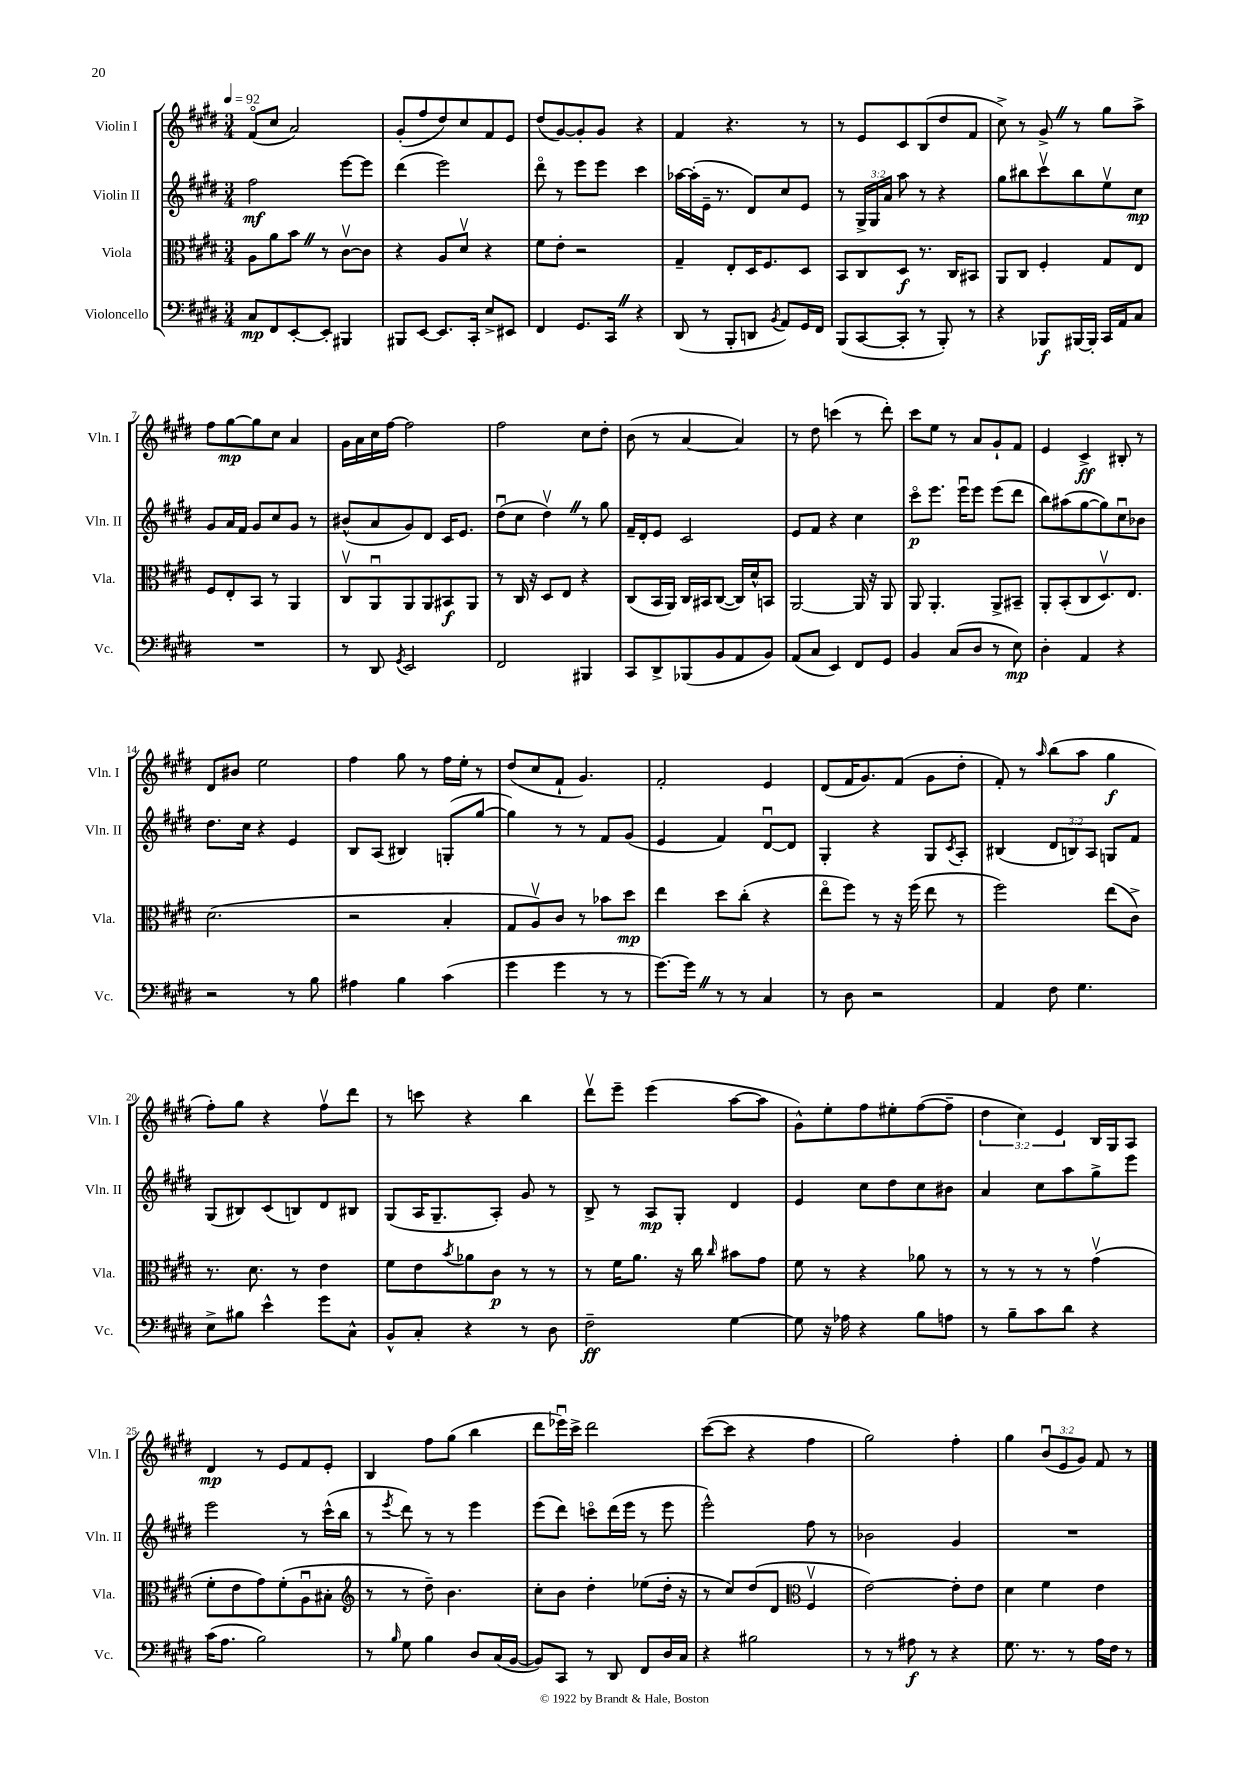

**kern	**dynam	**kern	**dynam	**kern	**dynam	**kern	**dynam
*part4	*part4	*part3	*part3	*part2	*part2	*part1	*part1
*staff4	*staff4	*staff3	*staff3	*staff2	*staff2	*staff1	*staff1
*I"Violoncello	*	*I"Viola	*	*I"Violin II	*	*I"Violin I	*
*I'Vc.	*	*I'Vla.	*	*I'Vln. II	*	*I'Vln. I	*
*clefF4	*	*clefC3	*	*clefG2	*	*clefG2	*
*k[f#c#g#d#]	*	*k[f#c#g#d#]	*	*k[f#c#g#d#]	*	*k[f#c#g#d#]	*
*M3/4	*	*M3/4	*	*M3/4	*	*M3/4	*
*MM92	*	*MM92	*	*MM92	*	*MM92	*
=1	=1	=1	=1	=1	=1	=1	=1
8C#/L	mp	8A\L	.	2ff#\	mf	(8f#/L	.
8FF#/	.	8a\	.	.	.	8cc#/J	.
[8EE'/	.	8bZ\J	.	.	.	2a/)	.
8EE'/J]	.	8r	.	.	.	.	.
4BBB#X/	.	[8c#v\L	.	[8eee\L	.	.	.
.	.	8c#\J]	.	8eee\J]	.	.	.
=2	=2	=2	=2	=2	=2	=2	=2
8BBB#X/L	.	4r	.	(4ddd#\	.	(8g#'/L	.
[8EE/J	.	.	.	.	.	8ff#/	.
8.EE/L]	.	8A/L	.	2eee\)	.	8dd#/)	.
.	.	8d#v/J	.	.	.	8cc#/	.
16CC#'/Jk	.	.	.	.	.	.	.
8E^/L	.	4r	.	.	.	8f#/	.
8EE#X/J	.	.	.	.	.	8e/J	.
=3	=3	=3	=3	=3	=3	=3	=3
4FF#/	.	8f#\L	.	8ddd#\	.	(8dd#/L	.
.	.	8e'\J	.	8r	.	[8g#/)	.
8.GG#/L	.	2r	.	8eee\L	.	8g#'/]	.
.	.	.	.	8eee\J	.	8g#/J	.
16CC#Z/Jk	.	.	.	.	.	.	.
4r	.	.	.	4ccc#\	.	4r	.
=4	=4	=4	=4	=4	=4	=4	=4
(8DD#/	.	4G#~/	.	[16aa-X\LL	.	4f#/	.
.	.	.	.	(16aa-'\]	.	.	.
8r	.	.	.	16e~\JJ	.	.	.
.	.	.	.	8.r	.	.	.
8BBB'/L	.	8E'/L	.	.	.	4.r	.
8DDn/J	.	16D#/K	.	8d#/L)	.	.	.
.	.	8.F#/	.	.	.	.	.
8qBB/	.	.	.	.	.	.	.
8AA/L)	.	.	.	8cc#/	.	.	.
16GG#/L	.	8D#/J	.	8e/J	.	8r	.
16FF#/JJ	.	.	.	.	.	.	.
=5	=5	=5	=5	=5	=5	=5	=5
(8BBB/L	.	8BB/L	.	8r	.	8r	.
[8CC#/	.	8C#/	.	24G#^/LL	.	8e/L	.
.	.	.	.	24G#/	.	.	.
.	.	.	.	24a/JJ	.	.	.
8CC#'/J]	.	8D#/J	f	8aa\	.	8c#/	.
8r	.	8.r	.	8r	.	(8B/	.
8BBB'/)	.	.	.	4r	.	8dd#/	.
.	.	16C#/KL	.	.	.	.	.
8r	.	8BB#X/J	.	.	.	8f#/J	.
=6	=6	=6	=6	=6	=6	=6	=6
4r	.	8AA/L	.	8gg#\L	.	8cc#^\)	.
.	.	8C#/J	.	8bb#X\	.	8r	.
8BBB-X/L	f	4F#'/	.	8ccc#v\	.	8g#^Z/	.
[16BBB#X/L	.	.	.	8bb#\	.	8r	.
16BBB#'/JJ]	.	.	.	.	.	.	.
16CC#/LL	.	8G#/L	.	8eev\	.	8gg#\L	.
16AA/J	.	.	.	.	.	.	.
8C#/J	.	8E/J	.	8cc#\J	mp	8aa^\J	.
!!LO:LB:g=z
=7	=7	=7	=7	=7	=7	=7	=7
2.r	.	8F#/L	.	8g#/L	.	8ff#\L	.
.	.	8E'/	.	16a/L	.	[8gg#\	mp
.	.	.	.	16f#/JJ	.	.	.
.	.	8BB/J	.	8g#/L	.	8gg#\]	.
.	.	8r	.	8cc#/	.	8cc#\J	.
.	.	4AA/	.	8g#/J	.	4a/	.
.	.	.	.	8r	.	.	.
=8	=8	=8	=8	=8	=8	=8	=8
8r	.	8C#v/L	.	(8b#X^^/L	.	16g#\LL	.
.	.	.	.	.	.	16a\	.
8DD#/	.	8AAu/	.	8a/	.	16cc#\	.
.	.	.	.	.	.	[16ff#\JJ	.
8qGG#/	.	.	.	.	.	.	.
2EE/	.	8AA/	.	8g#/)	.	2ff#\]	.
.	.	8AA/	.	8d#/J	.	.	.
.	.	8BB#X/	f	16c#/KL	.	.	.
.	.	.	.	8.e/J	.	.	.
.	.	8AA/J	.	.	.	.	.
=9	=9	=9	=9	=9	=9	=9	=9
2FF#/	.	8r	.	(8dd#u\L	.	2ff#\	.
.	.	16C#/	.	8cc#\J	.	.	.
.	.	16r	.	.	.	.	.
.	.	8D#/L	.	4dd#vZ\)	.	.	.
.	.	8E/J	.	.	.	.	.
4BBB#X/	.	4r	.	8r	.	8cc#\L	.
.	.	.	.	8gg#\	.	8dd#'\J	.
=10	=10	=10	=10	=10	=10	=10	=10
8CC#/L	.	(8C#/L	.	16f#~/LL	.	(8b\	.
.	.	.	.	16d#'/J	.	.	.
8DD#^/	.	16BB/L	.	8e/J	.	8r	.
.	.	16AA/JJ)	.	.	.	.	.
(8BBB-X/	.	16C#/LL	.	2c#/	.	[4a/	.
.	.	16BB#X/J	.	.	.	.	.
8BB/	.	([8C#/J	.	.	.	.	.
8AA/	.	16C#/LL])	.	.	.	4a/])	.
.	.	16d#^^/J	.	.	.	.	.
8BB/J)	.	8BBn/J	.	.	.	.	.
=11	=11	=11	=11	=11	=11	=11	=11
(8AA/L	.	[2AA/	.	8e/L	.	8r	.
8C#/J	.	.	.	8f#/J	.	8dd#\	.
4EE/)	.	.	.	4r	.	(4cccn\	.
8FF#/L	.	16AA/]	.	4cc#\	.	8r	.
.	.	16r	.	.	.	.	.
8GG#/J	.	8AA/	.	.	.	8ddd#'\)	.
=12	=12	=12	=12	=12	=12	=12	=12
4BB/	.	8AA/	.	8ccc#\L	p	8ccc#\L	.
.	.	4.AA'/	.	8.eee\J	.	8ee\J	.
(8C#/L	.	.	.	.	.	8r	.
.	.	.	.	16eeeu\KL	.	.	.
8D#/J	.	.	.	8eee\J	.	8a/L	.
8r	.	8AA^/L	.	(8eee\L	.	8g#`/	.
8E\)	mp	8BB#X~/J	.	8ddd#\J	.	8f#/J	.
=13	=13	=13	=13	=13	=13	=13	=13
4D#'\	.	8AA'/L	.	8bb\L)	.	4e/	.
.	.	(8BB'/	.	(8aa#X\	.	.	.
4AA/	.	8C#/	.	[8gg#\	.	4c#^/	ff
.	.	8.D#v/)	.	8gg#\])	.	.	.
4r	.	.	.	8cc#u\	.	8B#X'/	.
.	.	8.E/J	.	.	.	.	.
.	.	.	.	8b-X\J	.	8r	.
!!LO:LB:g=z
=14	=14	=14	=14	=14	=14	=14	=14
2r	.	(2.d#\	.	8.dd#\L	.	8d#/L	.
.	.	.	.	.	.	8b#X/J	.
.	.	.	.	16cc#\Jk	.	.	.
.	.	.	.	4r	.	2ee\	.
8r	.	.	.	4e/	.	.	.
8B\	.	.	.	.	.	.	.
=15	=15	=15	=15	=15	=15	=15	=15
4A#X\	.	2r	.	8B/L	.	4ff#\	.
.	.	.	.	(8A/J	.	.	.
4B\	.	.	.	4B#X/)	.	8gg#\	.
.	.	.	.	.	.	8r	.
(4c#\	.	4B'/	.	(8Gn'/L	.	16ff#\LL	.
.	.	.	.	.	.	16ee'\JJ	.
.	.	.	.	[8gg#/J	.	8r	.
=16	=16	=16	=16	=16	=16	=16	=16
4g#\	.	8G#/L	.	4gg#\])	.	(8dd#/L	.
.	.	8Av/)	.	.	.	8cc#/	.
4g#\	.	8c#/J	.	8r	.	8f#`/J	.
.	.	8r	.	8r	.	4.g#/)	.
8r	.	8b-X\L	.	8f#/L	.	.	.
8r	.	8dd#\J	mp	(8g#/J	.	.	.
=17	=17	=17	=17	=17	=17	=17	=17
[8.g#\L)	.	4ee\	.	4e/	.	2f#'/	.
16g#Z\Jk]	.	.	.	.	.	.	.
8r	.	8dd#\L	.	4f#/)	.	.	.
8r	.	(8cc#'\J	.	.	.	.	.
4C#/	.	4r	.	[8d#u/L	.	4e/	.
.	.	.	.	8d#/J]	.	.	.
=18	=18	=18	=18	=18	=18	=18	=18
8r	.	8ee\L	.	4G#'/	.	(8d#/L	.
8D#\	.	8ff#\J)	.	.	.	16f#/K	.
.	.	.	.	.	.	8.g#/)	.
2r	.	8r	.	4r	.	.	.
.	.	16r	.	.	.	(8f#/J	.
.	.	(16ff#\	.	.	.	.	.
.	.	8ee\	.	8G#/L	.	8g#\L	.
.	.	.	.	8qc#/	.	.	.
.	.	8r	.	8A'/J	.	8dd#'\J	.
=19	=19	=19	=19	=19	=19	=19	=19
4AA/	.	2ff#\)	.	(4B#X/	.	8f#'/)	.
.	.	.	.	.	.	8r	.
.	.	.	.	.	.	16qqaa/	.
8F#\	.	.	.	12d#/L	.	(8bb\L	.
.	.	.	.	12Bn/)	.	.	.
4.G#\	.	.	.	.	.	8aa\J	.
.	.	.	.	12A/J	.	.	.
.	.	(8ee\L	.	8Gn/L	.	4gg#\	f
.	.	8c#^\J)	.	8f#/J	.	.	.
!!LO:LB:g=z
=20	=20	=20	=20	=20	=20	=20	=20
8E^\L	.	8.r	.	(8G#/L	.	8ff#'\L)	.
8B#X\J	.	.	.	8B#X/)	.	8gg#\J	.
.	.	8.d#\	.	.	.	.	.
4e^^\	.	.	.	(8c#/	.	4r	.
.	.	8r	.	8Bn/)	.	.	.
8g#\L	.	4e\	.	8d#/	.	8ff#v\L	.
8C#^^\J	.	.	.	8B#X/J	.	8ddd#\J	.
=21	=21	=21	=21	=21	=21	=21	=21
8BB^^/L	.	8f#\L	.	(8G#/L	.	8r	.
8C#'/J	.	8e\	.	16A/K	.	8cccn\	.
.	.	.	.	8.G#~/	.	.	.
.	.	8qb/	.	.	.	.	.
4r	.	8a-X\	.	.	.	4r	.
.	.	8c#\J	p	8A'/J)	.	.	.
8r	.	8r	.	8g#/	.	4bb\	.
8D#\	.	8r	.	8r	.	.	.
=22	=22	=22	=22	=22	=22	=22	=22
2F#~\	ff	8r	.	8B^/	.	8ddd#v\L	.
.	.	16f#\KL	.	8r	.	8eee~\J	.
.	.	8.a\J	.	.	.	.	.
.	.	.	.	8A/L	mp	(4eee\	.
.	.	16r	.	8G#'/J	.	.	.
.	.	16cc#\	.	.	.	.	.
.	.	16qqcc#/	.	.	.	.	.
[4G#\	.	8b#X\L	.	4d#/	.	[8aa\L	.
.	.	8g#\J	.	.	.	8aa\J]	.
=23	=23	=23	=23	=23	=23	=23	=23
8G#\]	.	8f#\	.	4e/	.	8g#^^\L)	.
16r	.	8r	.	.	.	8ee'\	.
16A-X\	.	.	.	.	.	.	.
4r	.	4r	.	8cc#\L	.	8ff#\	.
.	.	.	.	8dd#\	.	8ee#X'\	.
8B\L	.	8a-X\	.	8cc#\	.	([8ff#\	.
8An\J	.	8r	.	8b#X\J	.	8ff#~\J]	.
=24	=24	=24	=24	=24	=24	=24	=24
8r	.	8r	.	4a/	.	6dd#\	.
8B~\L	.	8r	.	.	.	.	.
.	.	.	.	.	.	6cc#\)	.
8c#\	.	8r	.	8cc#\L	.	.	.
.	.	.	.	.	.	6e/	.
8d#\J	.	8r	.	8aa\	.	.	.
4r	.	(4g#v\	.	8gg#^\	.	16B/LL	.
.	.	.	.	.	.	16G#/J	.
.	.	.	.	8eee\J	.	8A/J	.
!!LO:LB:g=z
=25	=25	=25	=25	=25	=25	=25	=25
(16c#\KL	.	8f#'\L	.	2eee\	.	4d#/	mp
8.A\J	.	.	.	.	.	.	.
.	.	8e\	.	.	.	.	.
2B\)	.	8g#\)	.	.	.	8r	.
.	.	(8f#'\	.	.	.	8e/L	.
.	.	8Au\	.	8r	.	8f#/	.
.	.	8B#X'\J	.	(16ccc#^^\LL	.	8e'/J	.
.	.	.	.	16bb\JJ	.	.	.
=26	=26	=26	=26	=26	=26	=26	=26
*	*	*clefG2	*	*	*	*	*
8r	.	8r	.	8r	.	4B/	.
16qqB/	.	.	.	8qeee/	.	.	.
8G#\	.	8r	.	8ddd#\)	.	.	.
4B\	.	8dd#~\)	.	8r	.	8ff#\L	.
.	.	4.b\	.	8r	.	(8gg#\J	.
8D#/L	.	.	.	4eee\	.	4bb\	.
(16C#/L	.	.	.	.	.	.	.
[16BB/JJ	.	.	.	.	.	.	.
=27	=27	=27	=27	=27	=27	=27	=27
8BB/L])	.	8cc#'\L	.	(8eee\L	.	8ddd#\L	.
8CC#/J	.	8b\J	.	8ddd#\J)	.	16eee-Xu\L)	.
.	.	.	.	.	.	16ccc#^\JJ	.
8r	.	4dd#'\	.	8cccn\L	.	2ddd#\	.
8DD#/	.	.	.	(16ddd#\L	.	.	.
.	.	.	.	16eee\JJ	.	.	.
8FF#/L	.	(8ee-X\L	.	8r	.	.	.
16D#/L	.	16dd#'\Jk	.	8eee\	.	.	.
16C#/JJ	.	16r	.	.	.	.	.
=28	=28	=28	=28	=28	=28	=28	=28
4r	.	8r	.	2eee^^\)	.	([8ccc#\L	.
.	.	8cc#/L)	.	.	.	8ccc#\J]	.
2B#X\	.	(8dd#/	.	.	.	4r	.
.	.	8d#/J	.	.	.	.	.
*	*	*clefC3	*	*	*	*	*
.	.	4F#v/	.	8ff#\	.	4ff#\	.
.	.	.	.	8r	.	.	.
=29	=29	=29	=29	=29	=29	=29	=29
8r	.	[2e\)	.	2b-X\	.	2gg#\)	.
8r	.	.	.	.	.	.	.
8A#X\	f	.	.	.	.	.	.
8r	.	.	.	.	.	.	.
4r	.	8e'\L]	.	4g#/	.	4ff#'\	.
.	.	8e\J	.	.	.	.	.
=30	=30	=30	=30	=30	=30	=30	=30
8.G#\	.	4d#\	.	2.r	.	4gg#\	.
8.r	.	.	.	.	.	.	.
.	.	4f#\	.	.	.	(12bu/L	.
.	.	.	.	.	.	12e/	.
8r	.	.	.	.	.	.	.
.	.	.	.	.	.	12g#/J)	.
16A\LL	.	4e\	.	.	.	8f#/	.
16F#\JJ	.	.	.	.	.	.	.
8r	.	.	.	.	.	8r	.
==	==	==	==	==	==	==	==
*-	*-	*-	*-	*-	*-	*-	*-
